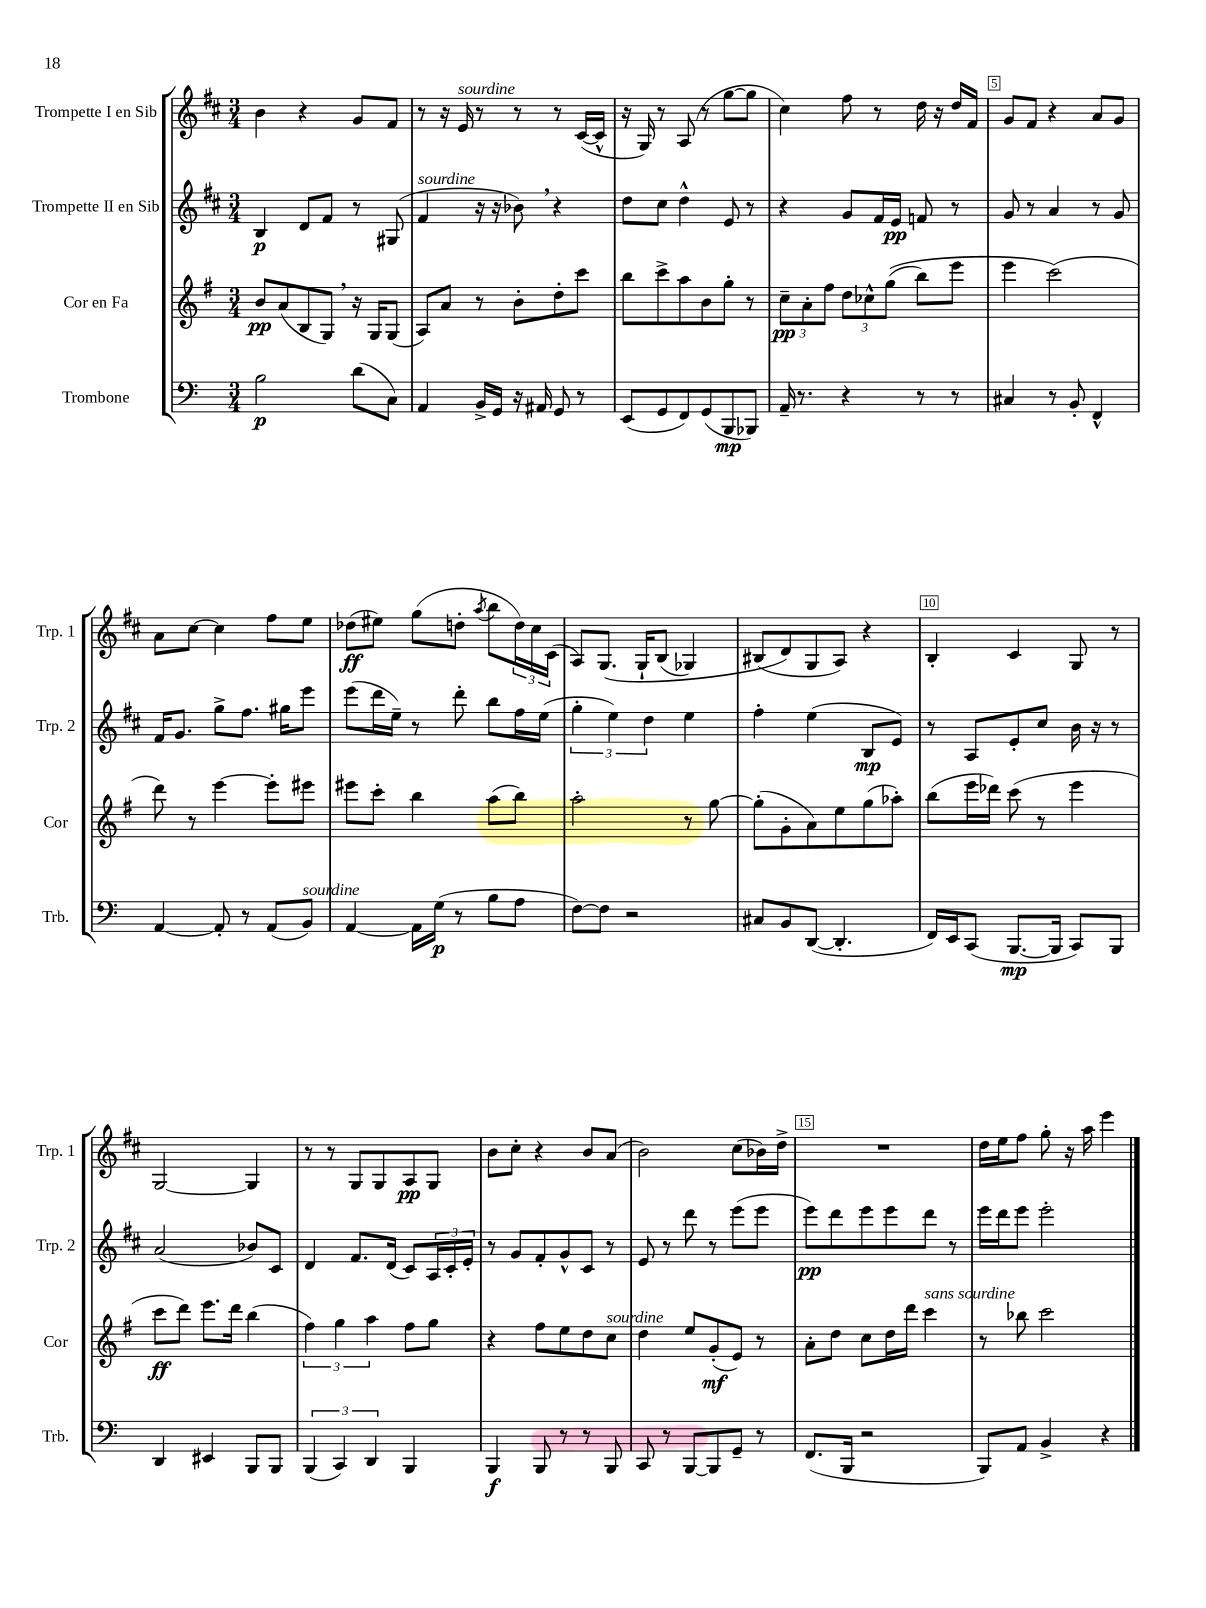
<<
\new StaffGroup <<
\new Staff = "s0" \with { instrumentName = "Trompette I en Sib" shortInstrumentName = "Trp. 1" } {
    \clef treble \key d \major \numericTimeSignature \time 3/4
    b'4 r4 g'8 fis'8 |
    r8 r16 e'16^\markup { \italic "sourdine" } r8 r8 r8 cis'16~( cis'16-^ |
    r16 g16) r8 a8( r8 g''8~ g''8 |
    cis''4) fis''8 r8 d''16 r16 d''16 fis'16 |
    g'8 fis'8 r4 a'8 g'8 |
    a'8 cis''8~ cis''4 fis''8 e''8 |
    des''8\ff( eis''8) g''8( d''8-. \acciaccatura { a''8 } b''8 \tuplet 3/2 { d''16) cis''16 cis'16( } |
    a8) g8.\( g16-! b8( ges4) |
    bis8( d'8\) g8 a8) r4 |
    b4-. cis'4 g8 r8 |
    g2~ g4 |
    r8 r8 g8 g8 a8\pp g8 |
    b'8 cis''8-. r4 b'8 a'8( |
    b'2) cis''8( bes'16) d''16-> |
    R2. |
    d''16 e''16 fis''8 g''8-. r16 a''16 e'''4 \bar "|." |
}
\new Staff = "s1" \with { instrumentName = "Trompette II en Sib" shortInstrumentName = "Trp. 2" } {
    \clef treble \key d \major \numericTimeSignature \time 3/4
    b4\p d'8 fis'8 r8 gis8( |
    fis'4^\markup { \italic "sourdine" } r16 r16 bes'8) \breathe r4 |
    d''8 cis''8 d''4-^ e'8 r8 |
    r4 g'8 fis'16 e'16\pp f'8 r8 |
    g'8 r8 a'4 r8 g'8 |
    fis'16 g'8. g''8-> fis''8. gis''16 e'''8 |
    e'''8( d'''16 e''16--) r8 d'''8-. b''8 fis''16 e''16( |
    \tuplet 3/2 { g''4-. e''4) d''4 } e''4 |
    fis''4-. e''4( b8\mp e'8) |
    r8 a8 e'8-. cis''8 b'16 r16 r8 |
    a'2( bes'8) cis'8 |
    d'4 fis'8. d'16( cis'8) \tuplet 3/2 { a16 cis'16-. e'16-. } |
    r8 g'8 fis'8-. g'8-^ cis'8 r8 |
    e'8 r8 d'''8 r8 e'''8( e'''8 |
    e'''8\pp) d'''8 e'''8 e'''8 d'''8 r8 |
    e'''16 d'''16 e'''8 e'''2-. \bar "|." |
}
\new Staff = "s2" \with { instrumentName = "Cor en Fa" shortInstrumentName = "Cor" } {
    \clef treble \key g \major \numericTimeSignature \time 3/4
    b'8\pp a'8( b8 g8) \breathe r16 g16 g8( |
    a8) a'8 r8 b'8-. d''8-. c'''8 |
    b''8 c'''8-> a''8 b'8 g''8-. r8 |
    \tuplet 3/2 { c''8--\pp a'8-. fis''8 } \tuplet 3/2 { d''8 ces''8-^ g''8(\( } b''8) e'''8 |
    e'''4 c'''2(\) |
    d'''8) r8 e'''4~ e'''8-. eis'''8 |
    eis'''8 c'''8-. b''4 a''8( b''8) |
    a''2-. r8 g''8~ |
    g''8-.( g'8-. a'8) e''8 g''8( aes''8-.) |
    b''8( e'''16 des'''16) c'''8( r8 e'''4 |
    c'''8\ff d'''8) e'''8. d'''16 b''4( |
    \tuplet 3/2 { fis''4) g''4 a''4 } fis''8 g''8 |
    r4 fis''8 e''8 d''8 c''8^\markup { \italic "sourdine" } |
    d''4 e''8 g'8-.\mf( e'8) r8 |
    a'8-. d''8 c''8 d''16 d'''16 c'''4^\markup { \italic "sans sourdine" } |
    r8 bes''8 c'''2 \bar "|." |
}
\new Staff = "s3" \with { instrumentName = "Trombone" shortInstrumentName = "Trb." } {
    \clef bass \key c \major \numericTimeSignature \time 3/4
    b2\p d'8( c8) |
    a,4 b,16-> g,16 r16 ais,16 g,8 r8 |
    e,8( g,8 f,8) g,8( b,,8\mp bes,,8) |
    a,16-- r8. r4 r8 r8 |
    cis4 r8 b,8-. f,4-^ |
    a,4~ a,8-. r8 a,8( b,8^\markup { \italic "sourdine" }) |
    a,4~ a,16 g16\p( r8 b8 a8 |
    f8~) f8 r2 |
    cis8 b,8 d,8~( d,4.-. |
    f,16) e,16 c,8( b,,8.~\mp b,,16 c,8) b,,8 |
    d,4 eis,4 b,,8 b,,8 |
    \tuplet 3/2 { b,,4( c,4) d,4 } b,,4 |
    b,,4\f b,,8 r8 r8 b,,8 |
    c,8 r8 b,,8~ b,,8 g,8-- r8 |
    f,8.( b,,16 r2 |
    b,,8) a,8 b,4-> r4 \bar "|." |
}
>>
>>
\layout { \context { \Score \override BarNumber.break-visibility = ##(#f #t #t) barNumberVisibility = #(every-nth-bar-number-visible 5) \override BarNumber.stencil = #(make-stencil-boxer 0.1 0.3 ly:text-interface::print) } }
